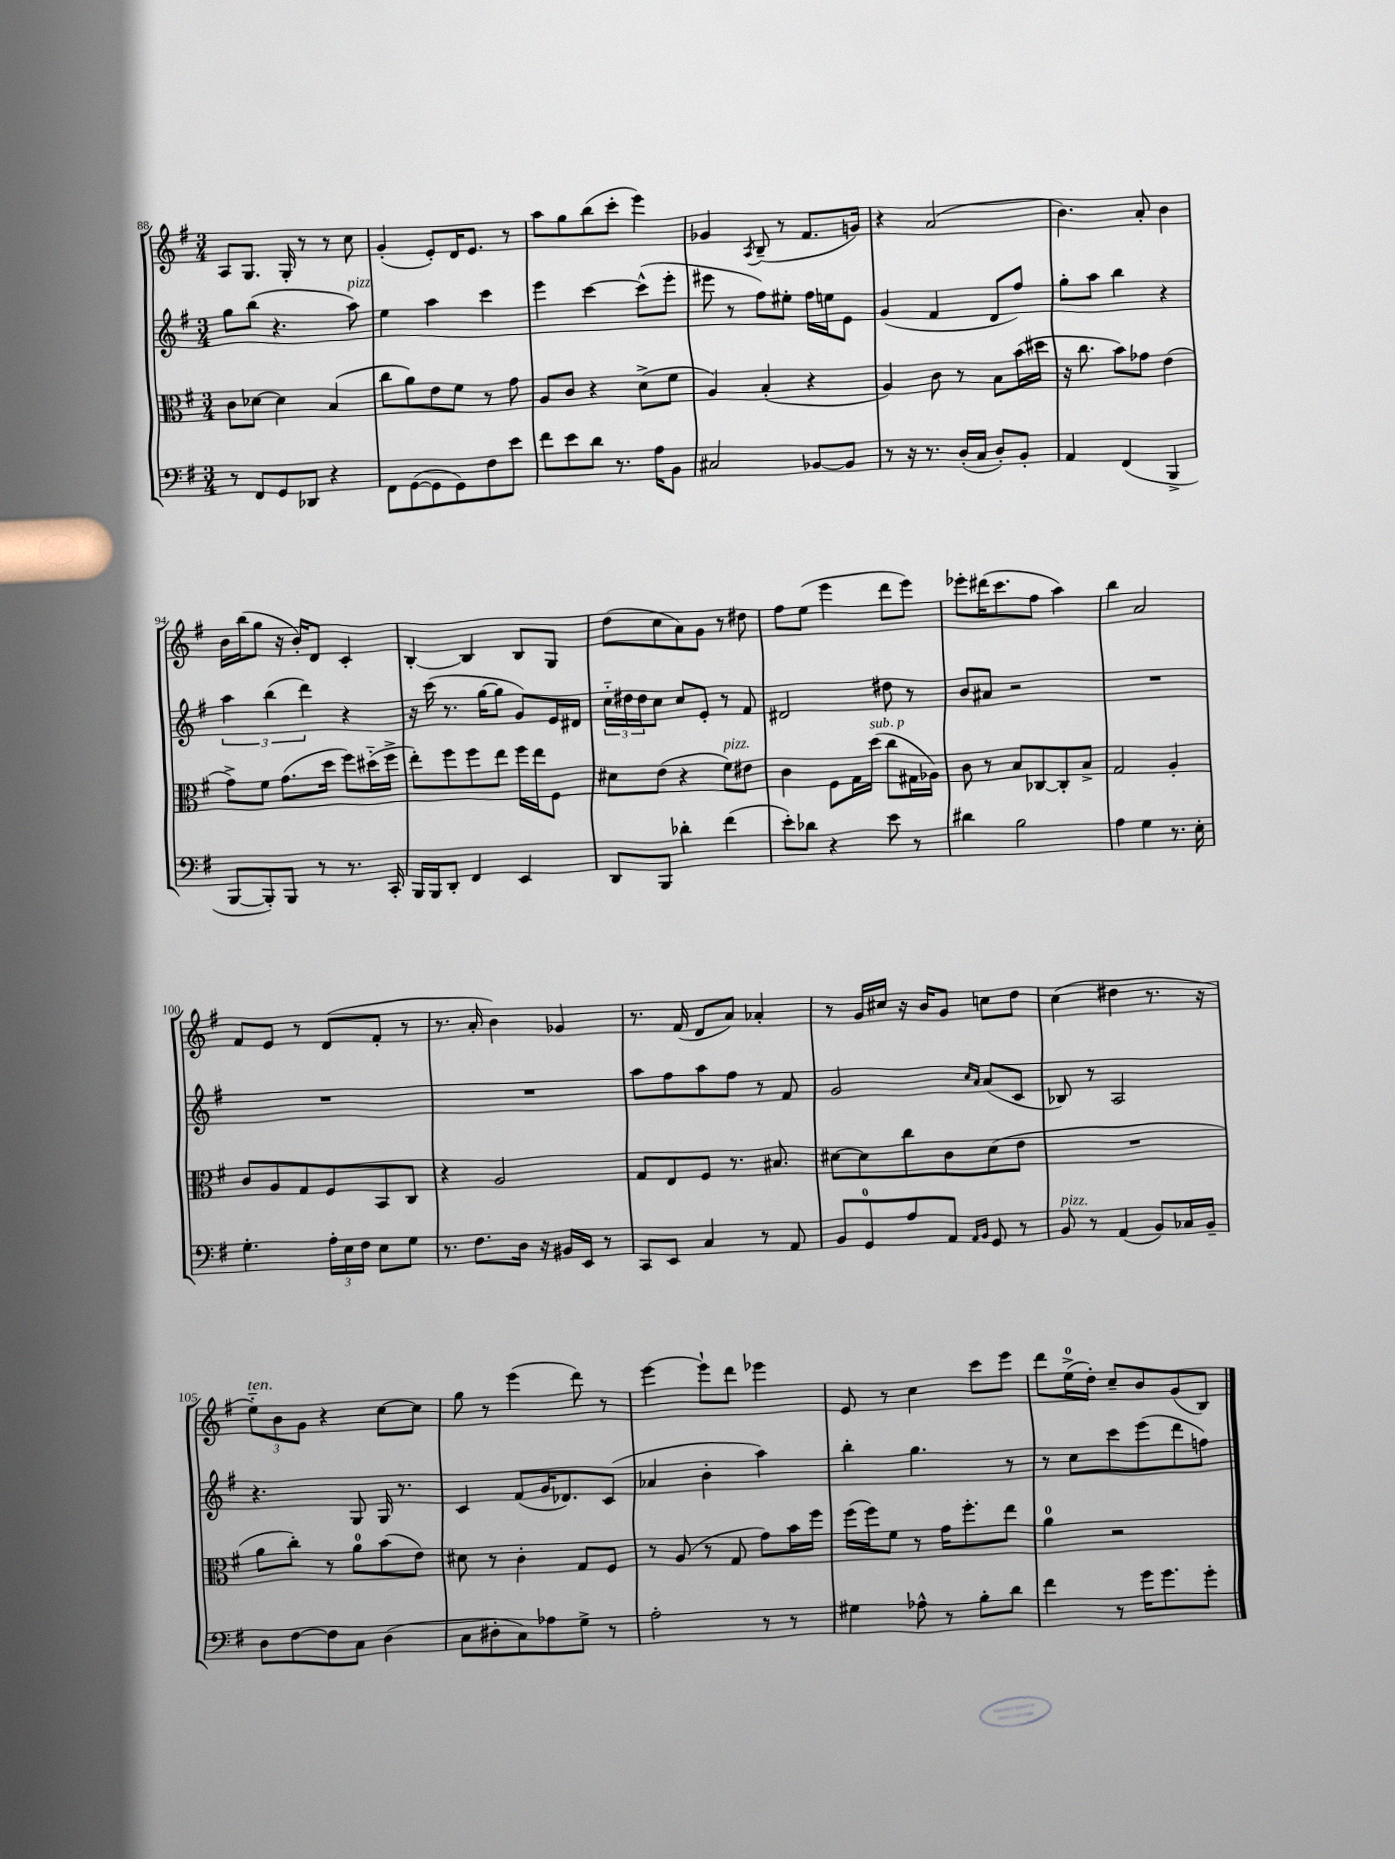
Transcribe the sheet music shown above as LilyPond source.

<<
\new StaffGroup <<
\new Staff = "s0" {
    \clef treble \key g \major \numericTimeSignature \time 3/4
    a8 g8. g16-. r8 r8 c''8 |
    g'4-.( e'8-.) d'16 e'8. r8 |
    a''8 g''8 b''8( c'''8-. e'''4) |
    ges'4 \acciaccatura { a8 } b8--( r8 fis'8. g'16) |
    r4 a'2( |
    b'4.) a'8-. b'4 |
    b'16 b''16( g''8 r16 b'16-.) d'8 c'4-. |
    b4~-. b4 b8 g8 |
    d''8( c''8 a'8) g'8 r8 dis''8 |
    fis''8 e''8( e'''4 d'''8 e'''8) |
    ees'''8-. dis'''16( c'''8. fis''8 a''4) |
    b''4 a'2 |
    fis'8 e'8 r8 d'8( fis'8-. r8 |
    r8. a'16-. b'4) ges'4 |
    r8. fis'16( d'8 a'8) aes'4-. |
    r8 g'16 cis''16 r16 b'16 g'8 c''8 d''8 |
    c''4( dis''4 r8. r16 |
    \tuplet 3/2 { e''8-_^\markup { \italic "ten." }) b'8 g'8 } r4 c''8~ c''8 |
    g''8 r8 e'''4( d'''8) r8 |
    e'''4~ e'''8-! d'''8 ees'''4 |
    e'8 r8 c''4 c'''8 e'''8 |
    d'''8 e''16-0->( d''16-.) c''8-- b'8 g'8( b8) \bar "|." |
}
\new Staff = "s1" {
    \clef treble \key g \major \numericTimeSignature \time 3/4
    g''8 b''8( r4. a''8^\markup { \italic "pizz." }) |
    e''4 a''4 c'''4 |
    e'''4 c'''4~ c'''8-^( e'''8-. |
    eis'''8 r8 fis''8) eis''8-. fis''16 e''16 e'8 |
    g'4( fis'4 d'8 fis''8) |
    g''8-. a''8 b''4 r4 |
    \tuplet 3/2 { a''4 b''4( d'''4) } r4 |
    r16 c'''16( r8. g''16~ g''8 g'8) e'16 dis'16 |
    \tuplet 3/2 { c''16-_ dis''16 dis''16 } c''8 c''8 e'8-. r8 fis'8 |
    dis'2 dis''8 r8 |
    b'8 ais'8 r2 |
    R2. |
    R2. |
    R2. |
    a''8 fis''8 a''8 fis''8 r8 fis'8 |
    g'2 \grace { c''16 a'16 } a'8( c'8 |
    bes8) r8 a2 |
    r4. g8 g16 r8. |
    c'4 fis'8( g'16 des'8.) c'8( |
    aes'4 b'4-. a''4) |
    b''4-. g''4. r8 |
    r8 c''8 c'''8 e'''8( d'''8 f''8) \bar "|." |
}
\new Staff = "s2" {
    \clef alto \key g \major \numericTimeSignature \time 3/4
    c'8 des'8~ des'4 b4( |
    c''8 a'8) e'8 fis'8 r8 g'8 |
    a8 c'8 r4 d'8->( fis'8 |
    a4) b4-.( r4 |
    a4) c'8 r8 b8 b'16( dis''16 |
    r16 c''8. b'8) ges'8 e'4( |
    g'8->) fis'8 g'8.( d''16 fis''8) dis''16-_( fis''16-> |
    e''8-.) fis''8 fis''8 e''8 fis''16 e''16 fis8 |
    dis'8 e'8( r4 fis'8^\markup { \italic "pizz." }) eis'8 |
    c'4 fis8 g16 d''16^\markup { \italic "sub. p" }( c''8 gis16 aes16) |
    c'8 r8 b8 ces8~ ces8-. b8-> |
    g2 a4-. |
    c'8 a8 g8 fis8 b,8 c8 |
    r4 a2 |
    g8 e8 fis8 r8. bis8. |
    dis'8~ dis'8 c''8 c'8 dis'8( e'8 |
    R2. |
    a'8 c''8-.) r8 a'8-0 b'8( e'8) |
    dis'8 r8 c'4-. g8 fis8 |
    r8 a8( r8 g8 g'8) b'16 fis''16 |
    fis''16( fis''16) fis'8 r8 g'16 fis''8.-. e''8 |
    a'4-0 r2 \bar "|." |
}
\new Staff = "s3" {
    \clef bass \key g \major \numericTimeSignature \time 3/4
    r8 fis,8 g,8 des,8 r4 |
    fis,8 g,8~( g,8 g,8) fis8 e'8 |
    fis'8 e'8 d'8 r8. a16 b,8 |
    cis2 bes,8~ bes,8 |
    r8 r16 r8. d16-.( c16 d8-.) b,8-. |
    a,4 fis,4( b,,4-> |
    b,,8~ b,,8-.) b,,8 r8 r8. c,16-. |
    b,,16 b,,16 d,8-. fis,4 e,4 |
    d,8 b,,8 des'4-. fis'4( |
    e'8-.) des'8 r4 e'8 r8 |
    dis'4 b2 |
    a4 g4 r8. e16-. |
    g4.-. \tuplet 3/2 { a16-. e16 fis16 } e8 g8 |
    r8. fis8. d16 r16 bis,16 e,16 r8 |
    c,8 e,8 c4 r8 a,8 |
    b,8 g,8-0 a8 a,8 \grace { a,16 b,16 } g,8 r8 |
    b,8^\markup { \italic "pizz." } r8 a,4( b,8) ces16 b,16-- |
    d8 fis8~ fis8 c8 d4( |
    c8 dis8-. c8) aes8 g8-> r8 |
    a2-. r8 r8 |
    gis4 aes8-^ r8 b8-. d'8 |
    fis'4 r8 g'16 g'8. g'8-. \bar "|." |
}
>>
>>
\layout { \context { \Score currentBarNumber = #88 } }
